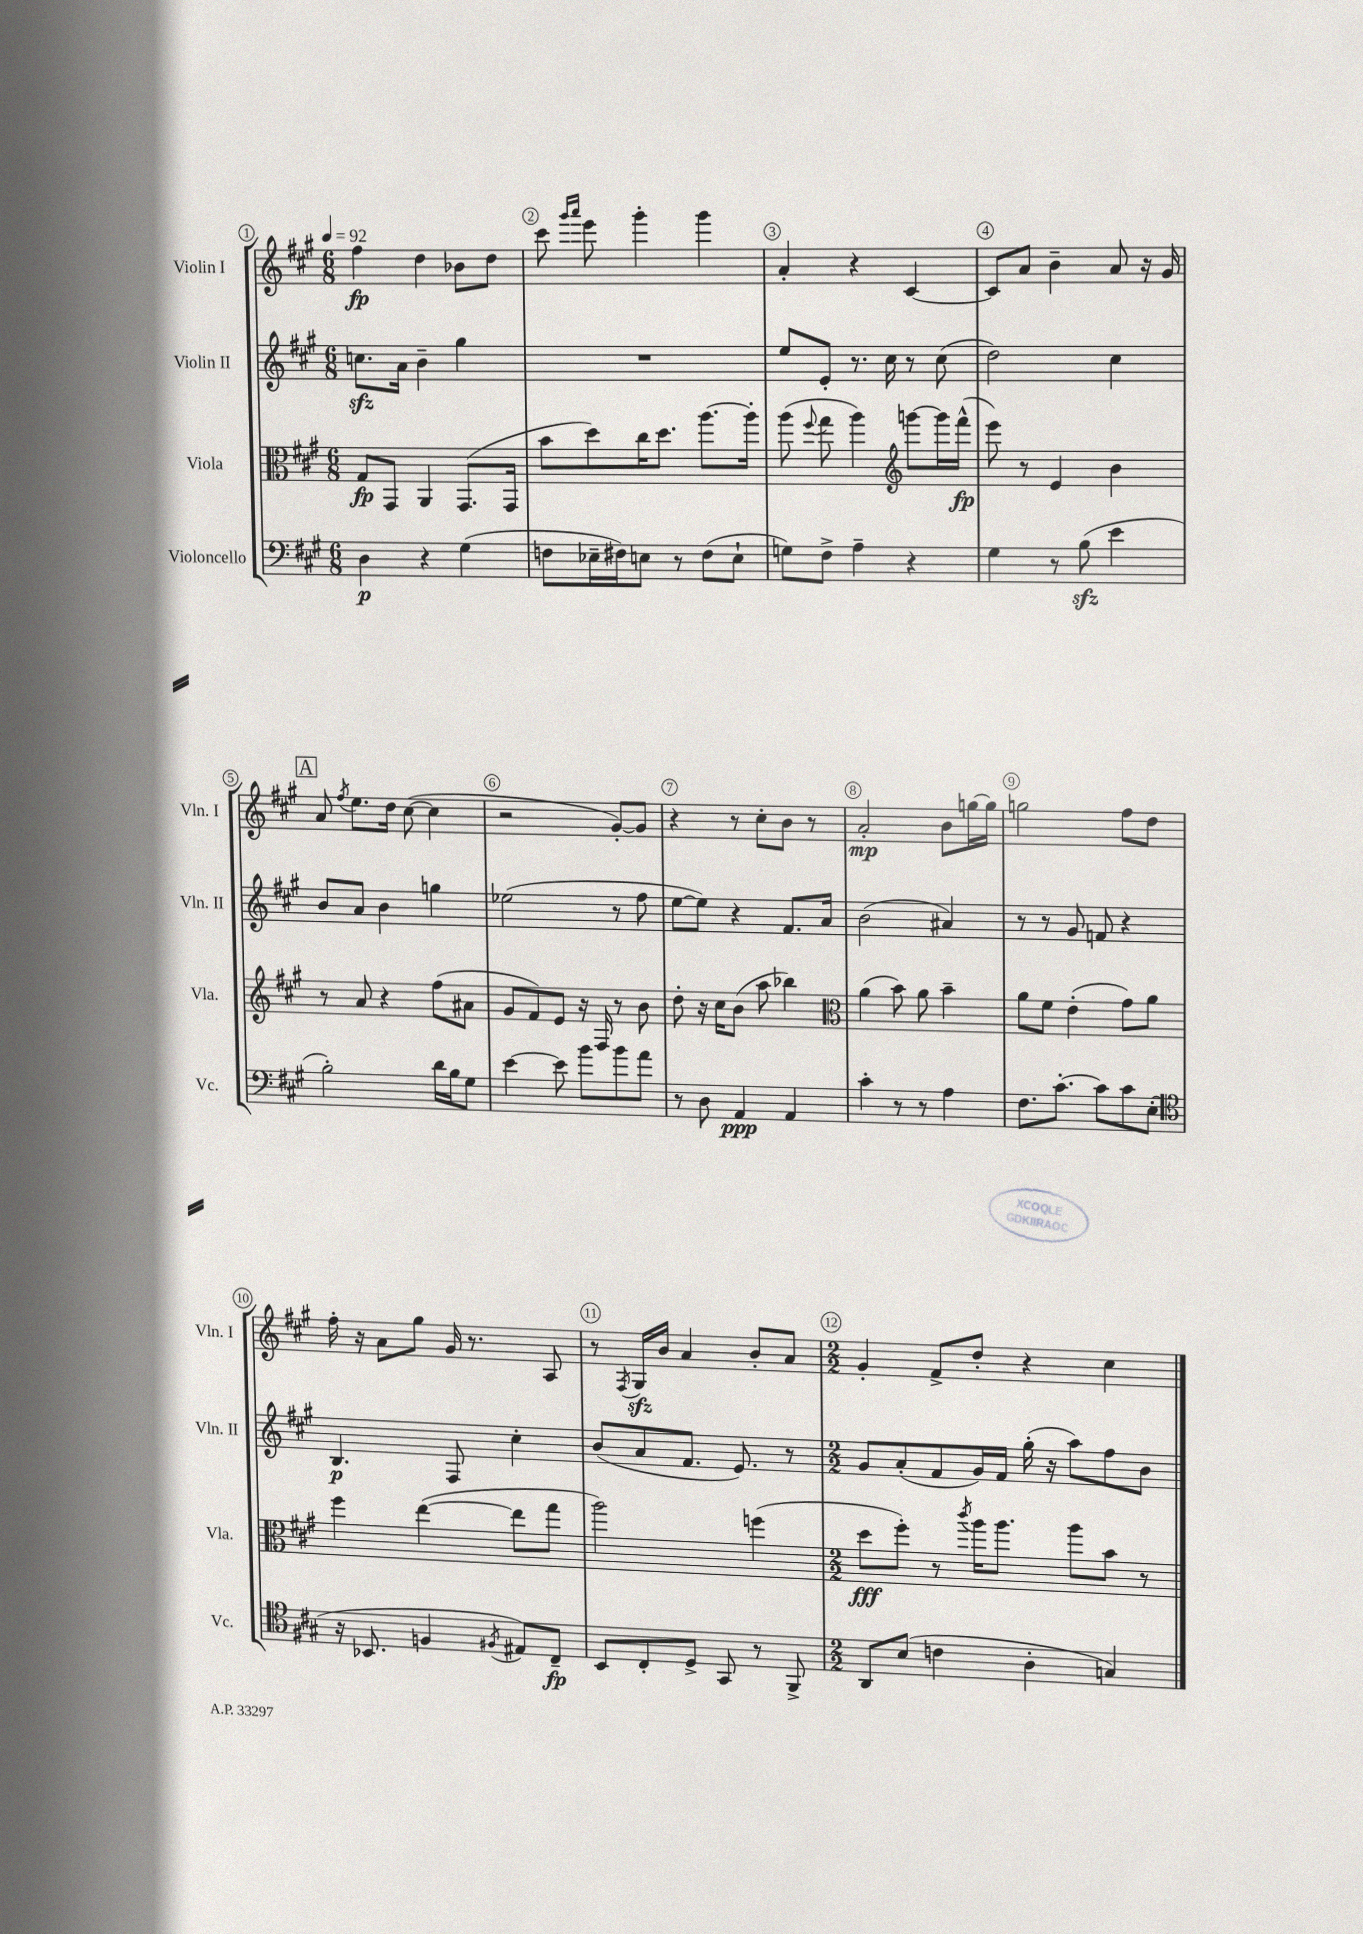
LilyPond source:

<<
\new StaffGroup <<
\new Staff = "s0" \with { instrumentName = "Violin I" shortInstrumentName = "Vln. I" } {
    \clef treble \key a \major \numericTimeSignature \time 6/8 \tempo 4 = 92
    \autoBeamOff fis''4\fp d''4 bes'8[ d''8] |
    cis'''8 \grace { gis'''16[ a'''16] } e'''8 gis'''4-. gis'''4 |
    a'4-. r4 cis'4~ |
    cis'8[ a'8] b'4-- a'8 r16 gis'16 |
    \mark \markup { \box "A" } a'8 \acciaccatura { fis''8 } e''8.[ d''16] cis''8~( cis''4 |
    r2 gis'8[~-.) gis'8] |
    r4 r8 cis''8[-. b'8] r8 |
    a'2-.\mp b'8[ g''16~ g''16] |
    g''2 fis''8[ d''8] |
    fis''16-. r16 a'8[ gis''8] gis'16 r8. a8 |
    r8 \acciaccatura { fis8 } gis16[\sfz b'16] a'4 b'8[-. a'8] |
    \numericTimeSignature \time 2/2 gis'4-. fis'8[-> d''8]-. r4 cis''4 \bar "|." |
}
\new Staff = "s1" \with { instrumentName = "Violin II" shortInstrumentName = "Vln. II" } {
    \clef treble \key a \major \numericTimeSignature \time 6/8
    \autoBeamOff c''8.[\sfz a'16] b'4-- gis''4 |
    R2. |
    e''8[ e'8]-. r8. cis''16 r8 cis''8( |
    d''2) cis''4 |
    \mark \markup { \box "A" } b'8[ a'8] b'4 g''4 |
    ees''2( r8 fis''8 |
    e''8[~ e''8]) r4 fis'8.[ a'16] |
    b'2( ais'4) |
    r8 r8 gis'8 f'8 r4 |
    b4.\p fis8 cis''4-. |
    b'8[( a'8 fis'8.] e'8.) r8 |
    \numericTimeSignature \time 2/2 gis'8[ a'8-.( fis'8 gis'16) fis'16] gis''16-.( r16 a''8[) fis''8 b'8] \bar "|." |
}
\new Staff = "s2" \with { instrumentName = "Viola" shortInstrumentName = "Vla." } {
    \clef alto \key a \major \numericTimeSignature \time 6/8
    \autoBeamOff gis8[\fp gis,8] a,4 gis,8.[( gis,16] |
    b'8[ d''8) cis''16 d''8.] a''8.[~ a''16]-. |
    a''8( \appoggiatura { fis''8 } gis''8 a''4) \clef treble g'''8[~ g'''16 fis'''16]-^\fp( |
    e'''8) r8 e'4 b'4 |
    \mark \markup { \box "A" } r8 a'8 r4 fis''8[( ais'8] |
    gis'8[ fis'8) e'8] r16 fis16 r8 b'8 |
    d''8-. r16 cis''16[ b'8]( a''8 bes''4) |
    \clef alto a'4( b'8) a'8 b'4-- |
    a'8[ fis'8] e'4-.( gis'8[) a'8] |
    fis''4 e''4~( e''8[ gis''8] |
    a''2) f''4( |
    \numericTimeSignature \time 2/2 d''8[\fff fis''8]-.) r8 \acciaccatura { cis'''8 } a''16[ a''8.] a''8[ b'8] r8 \bar "|." |
}
\new Staff = "s3" \with { instrumentName = "Violoncello" shortInstrumentName = "Vc." } {
    \clef bass \key a \major \numericTimeSignature \time 6/8
    \autoBeamOff d4\p r4 gis4( |
    f8[ ees16-- fis16) e8] r8 fis8[( e8]-! |
    g8[) fis8]-> a4-- r4 |
    gis4 r8 b8\sfz( e'4 |
    \mark \markup { \box "A" } b2-.) d'16[ b16 gis8] |
    e'4~ e'8 b'8[ b'8 a'8] |
    r8 d8 a,4\ppp a,4 |
    cis'4-. r8 r8 a4 |
    fis8.[ cis'8.]~-. cis'8[ cis'8 e8]-.( |
    \clef tenor r16 bes,8. f4 \acciaccatura { fis8 } eis8[) cis8]--\fp |
    b,8[ cis8-. d8]-> gis,8 r8 fis,8-> |
    \numericTimeSignature \time 2/2 a,8[ b8]( c'4 a4-. g4) \bar "|." |
}
>>
>>
\layout { \context { \Score \override BarNumber.break-visibility = ##(#f #t #t) barNumberVisibility = #all-bar-numbers-visible \override BarNumber.stencil = #(make-stencil-circler 0.1 0.3 ly:text-interface::print) } }
